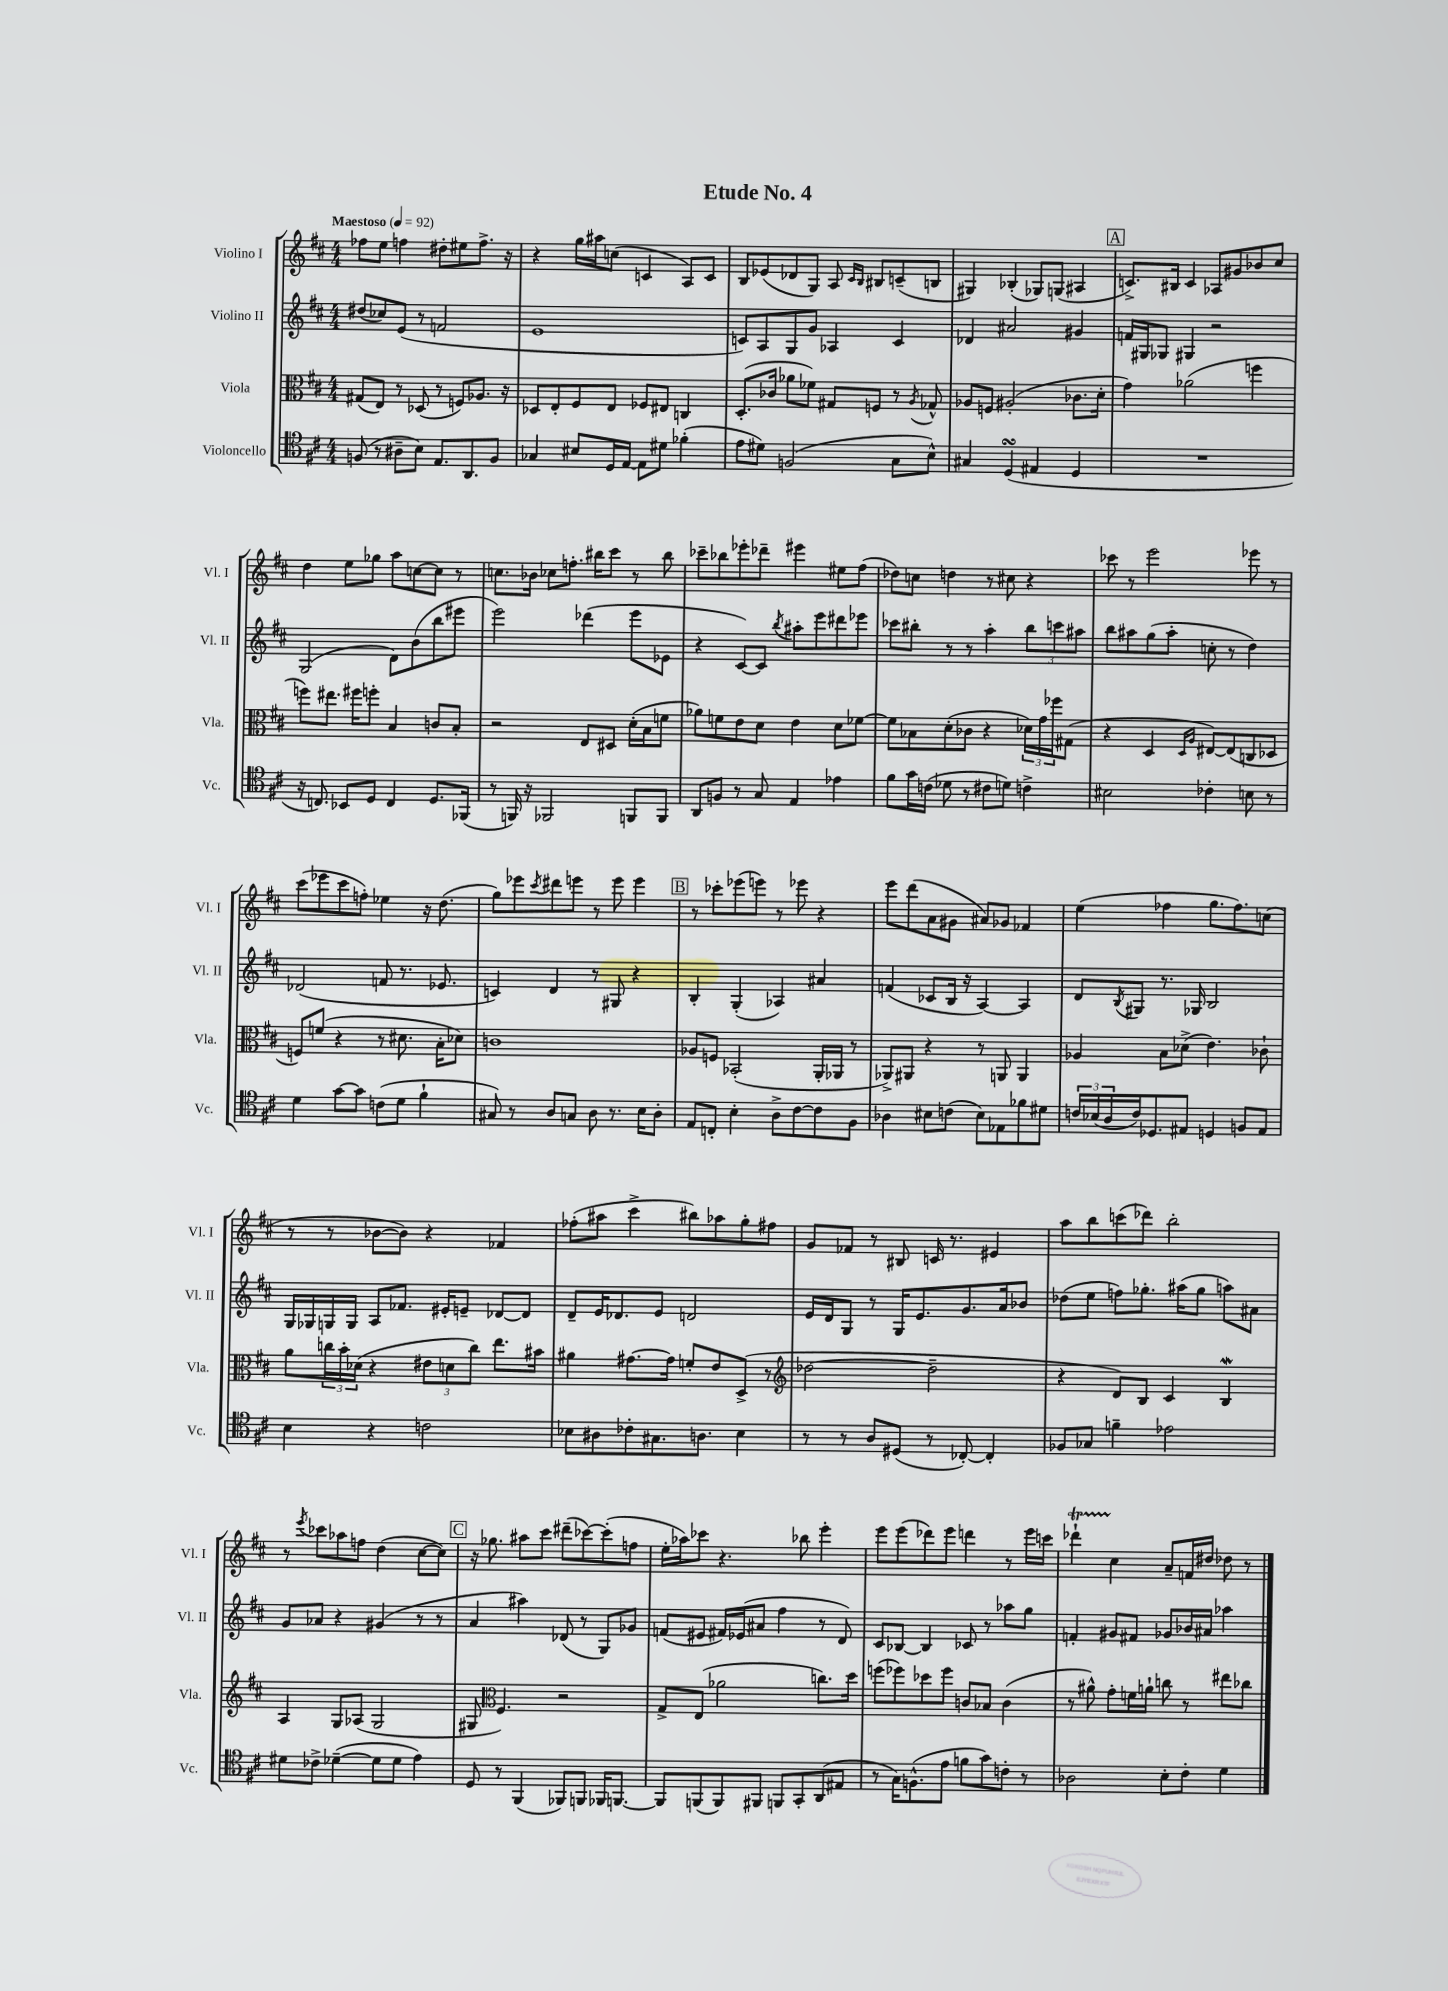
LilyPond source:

\header { title = "Etude No. 4" }
<<
\new StaffGroup <<
\new Staff = "s0" \with { instrumentName = "Violino I" shortInstrumentName = "Vl. I" } {
    \clef treble \key d \major \numericTimeSignature \time 4/4 \tempo "Maestoso" 4 = 92
    fes''8 e''8 f''4 dis''8-. eis''8 f''8.-> r16 |
    r4 g''16 ais''16 c''8( c'4 a8) c'8 |
    b8 ees'8( des'8 g8) a8 \grace { cis'16 b16 } bis8 c'8--( b8 |
    gis4) bes4-.( ges8) g8( ais4 |
    \mark \markup { \box "A" } c'8.->) bis16 c'4 aes8 gis'8 bes'8 cis''8 |
    d''4 e''8 ges''8 a''8 c''8~ c''8 r8 |
    c''8. bes'16 ces''8 f''8.-. bis''16 cis'''8 r8 bis''8 |
    ces'''8-- bes''8 ees'''8-. des'''8-- eis'''4 eis''8 fis''8( |
    des''8) c''8 d''4 r8 cis''8 r4 |
    ces'''8 r8 e'''2 ees'''8 r8 |
    cis'''8( ees'''8 cis'''8 f''8-.) ees''4 r16 d''8.( |
    g''8) ees'''8 \acciaccatura { cis'''8 } dis'''8 e'''8 r8 e'''8 e'''4 |
    \mark \markup { \box "B" } r8 ces'''8-. ees'''8( e'''8) r8 ees'''8 r4 |
    e'''8 d'''8( a'8 gis'8 ais'8) ges'8 fes'4 |
    e''4( fes''4 g''8. fes''8.) c''8( |
    r8 r8 bes'8~ bes'8) r4 fes'4 |
    fes''8-.( ais''8 cis'''4-> bis''8) aes''8 g''8-. fis''8 |
    g'8 fes'8 r8 bis8 c'16 r8. eis'4 |
    a''8 b''8 c'''8( des'''8) b''2-. |
    r8 \acciaccatura { e'''8 } ces'''8 aes''8 f''8 d''4( cis''8~ cis''8) |
    \mark \markup { \box "C" } r16 ges''8. ais''8 cis'''8 dis'''8--( ces'''8~) ces'''8-.( f''8 |
    e''16-. aes''16) ces'''8 r4. bes''8 e'''4-. |
    e'''8 e'''8( des'''8) e'''8 d'''4 r8 e'''16 c'''16 |
    des'''4-!\startTrillSpan cis''4\stopTrillSpan a'8-- f'16 dis''16 des''8 r8 \bar "|." |
}
\new Staff = "s1" \with { instrumentName = "Violino II" shortInstrumentName = "Vl. II" } {
    \clef treble \key d \major \numericTimeSignature \time 4/4
    dis''8( ces''8) e'8( r8 f'2 |
    e'1 |
    c'8) a8 g8 g'8 aes4 c'4 |
    des'4 ais'2 gis'4 |
    \mark \markup { \box "A" } f'16 gis16 ges8 gis4 r2 |
    g2( d'8) b'8( b''8 eis'''8 |
    e'''2) des'''4( e'''8 ees'8 |
    r4 cis'8~) cis'8 \acciaccatura { b''8 } ais''8-. e'''8 dis'''8 ees'''8 |
    ces'''8 bis''8-. r8 r8 a''4-. \tuplet 3/2 { bis''8 c'''8 ais''8 } |
    b''8 ais''8 g''8( ais''8-. c''8-. r8 d''4) |
    des'2( f'8 r8. ees'8. |
    c'4) d'4 r8 gis8 r4 |
    \mark \markup { \box "B" } b4-. g4-.( aes4) ais'4 |
    f'4( ces'8 b16 r16 a4~) a4 |
    d'8 \acciaccatura { b8 } gis8 r8. ges16 b2 |
    g16 ges16 g16 g16 a8 fes'8. eis'16-. e'8-- des'8~ des'8 |
    d'8-- e'16 des'8. e'8 d'2 |
    e'16 d'16 g8 r8 g16 e'8. g'8. a'16 bes'8 |
    des''8( e''8 f''8) ges''8.-. ais''16( ges''8 a''8) ais'8 |
    g'8 aes'8 r4 gis'4( r8 r8 |
    \mark \markup { \box "C" } a'4 ais''4) des'8( r8 g8) ges'8 |
    f'8( eis'8 fis'16) ees'16( ais'8 fis''4 r8 d'8) |
    cis'8 bes8~ bes4 ces'8 r8 aes''8 g''8 |
    f'4-. gis'8 fis'8 ges'8 bes'16 ais'16 aes''4 \bar "|." |
}
\new Staff = "s2" \with { instrumentName = "Viola" shortInstrumentName = "Vla." } {
    \clef alto \key d \major \numericTimeSignature \time 4/4
    gis8( e8) r8 des8( r8 f8) aes8. r16 |
    des8 e8-. fis8 e8 fes8 eis8 c4 |
    d8.-.( ces'16 aes'8 fes'8) gis8 f8 r8 \acciaccatura { a8 } ges8-^ |
    aes8 f8 ais2-.( ces'8. d'16-. |
    \mark \markup { \box "A" } g'4) aes'2( f''4 |
    f''8) eis''8. fis''16 f''8-. b4 c'8 b8-. |
    r2 e8 dis8 d'16-.( b16 f'8 |
    aes'8) f'8 e'8 d'8 e'4 d'8 fes'8~ |
    fes'8 bes8 d'8-.( ces'8 r4 \tuplet 3/2 { des'16) g'16 fes''16 } gis8( |
    r4 d4 \grace { d16 a16 } eis8~) eis8( c8 des8 |
    f8) f'8( r4 r8 dis'8. b16-. des'8) |
    c'1 |
    \mark \markup { \box "B" } aes8 f8 bes,2-.( a,16-. aes,16 r8 |
    aes,8->) ais,8 r4 r8 a,8 a,4 |
    aes4 b8 des'8->( e'4.) ces'8-! |
    a'8 \tuplet 3/2 { c''16 b'16-. des'16( } r4 \tuplet 3/2 { eis'8 d'8 c''8) } e''8. bis'16 |
    ais'4 gis'8.~ gis'16 f'8-. e'8 d8->( r8 |
    \clef treble des''2~ des''2-- |
    r4 d'8) b8 cis'4 b4\mordent |
    a4 g8 aes8( g2 |
    \mark \markup { \box "C" } gis8 \clef alto fis4.) r2 |
    g8-> e8( aes'2 c''8.) d''16 |
    f''8( fes''8) des''8 fes''8 c'8 bes8 c'4( |
    r8 ais'8-^) g'8-. f'16 a'16-! c''8 r8 eis''8 ces''8 \bar "|." |
}
\new Staff = "s3" \with { instrumentName = "Violoncello" shortInstrumentName = "Vc." } {
    \clef tenor \key d \major \numericTimeSignature \time 4/4
    f8( r8 ais8-- b8) e8. a,8. f8 |
    ges4 bis8 d16 e16~ e8 dis'8 fes'4-.( |
    e'8 dis'8) f2( g8 b8-^) |
    gis4 d4\turn( eis4 d4 |
    \mark \markup { \box "A" } R1 |
    r16 c8.) bes,8 d8 c4 d8. fes,16( |
    r8 f,16) r16 fes,2 f,8 f,8 |
    a,8 f8 r8 g8 e4 ees'4 |
    fis'8 g'16 c'16( des'8 r8 cis'8 d'8) c'4-> |
    bis2 ces'4-. b8 r8 |
    d'4 g'8~ g'8 c'8( d'8 fis'4-! |
    gis8) r8 a8 g8 a8 r8. b16 a8-. |
    \mark \markup { \box "B" } e8 c8-. b4-. a8-> cis'8~ cis'8 fis8 |
    aes4 bis8 c'8( bis8) ees8 fes'8 dis'8 |
    \tuplet 3/2 { c'16 bes16( a16 } c'16) des8. eis8 d4 f8 eis8 |
    b4 r4 c'2 |
    bes8 ais8 ces'8-. gis8. a8. bes4 |
    r8 r8 a8 dis8( r8 ces8~-.) ces4-. |
    fes8 ges8 f'4-- ees'2 |
    dis'8 ces'8-> des'4~--( des'8 des'8 e'4) |
    \mark \markup { \box "C" } d8 r8 fis,4( fes,8) f,8 fes,16 f,8.~ |
    f,8 f,8( f,8) fis,8 f,8 g,8-. a,8( eis8 |
    r8 g16) f8.-^( e'8 f'8 g'8) c'8-. r8 |
    aes2 b8-. cis'8-. d'4 \bar "|." |
}
>>
>>
\layout { \context { \Score \remove "Bar_number_engraver" } }
